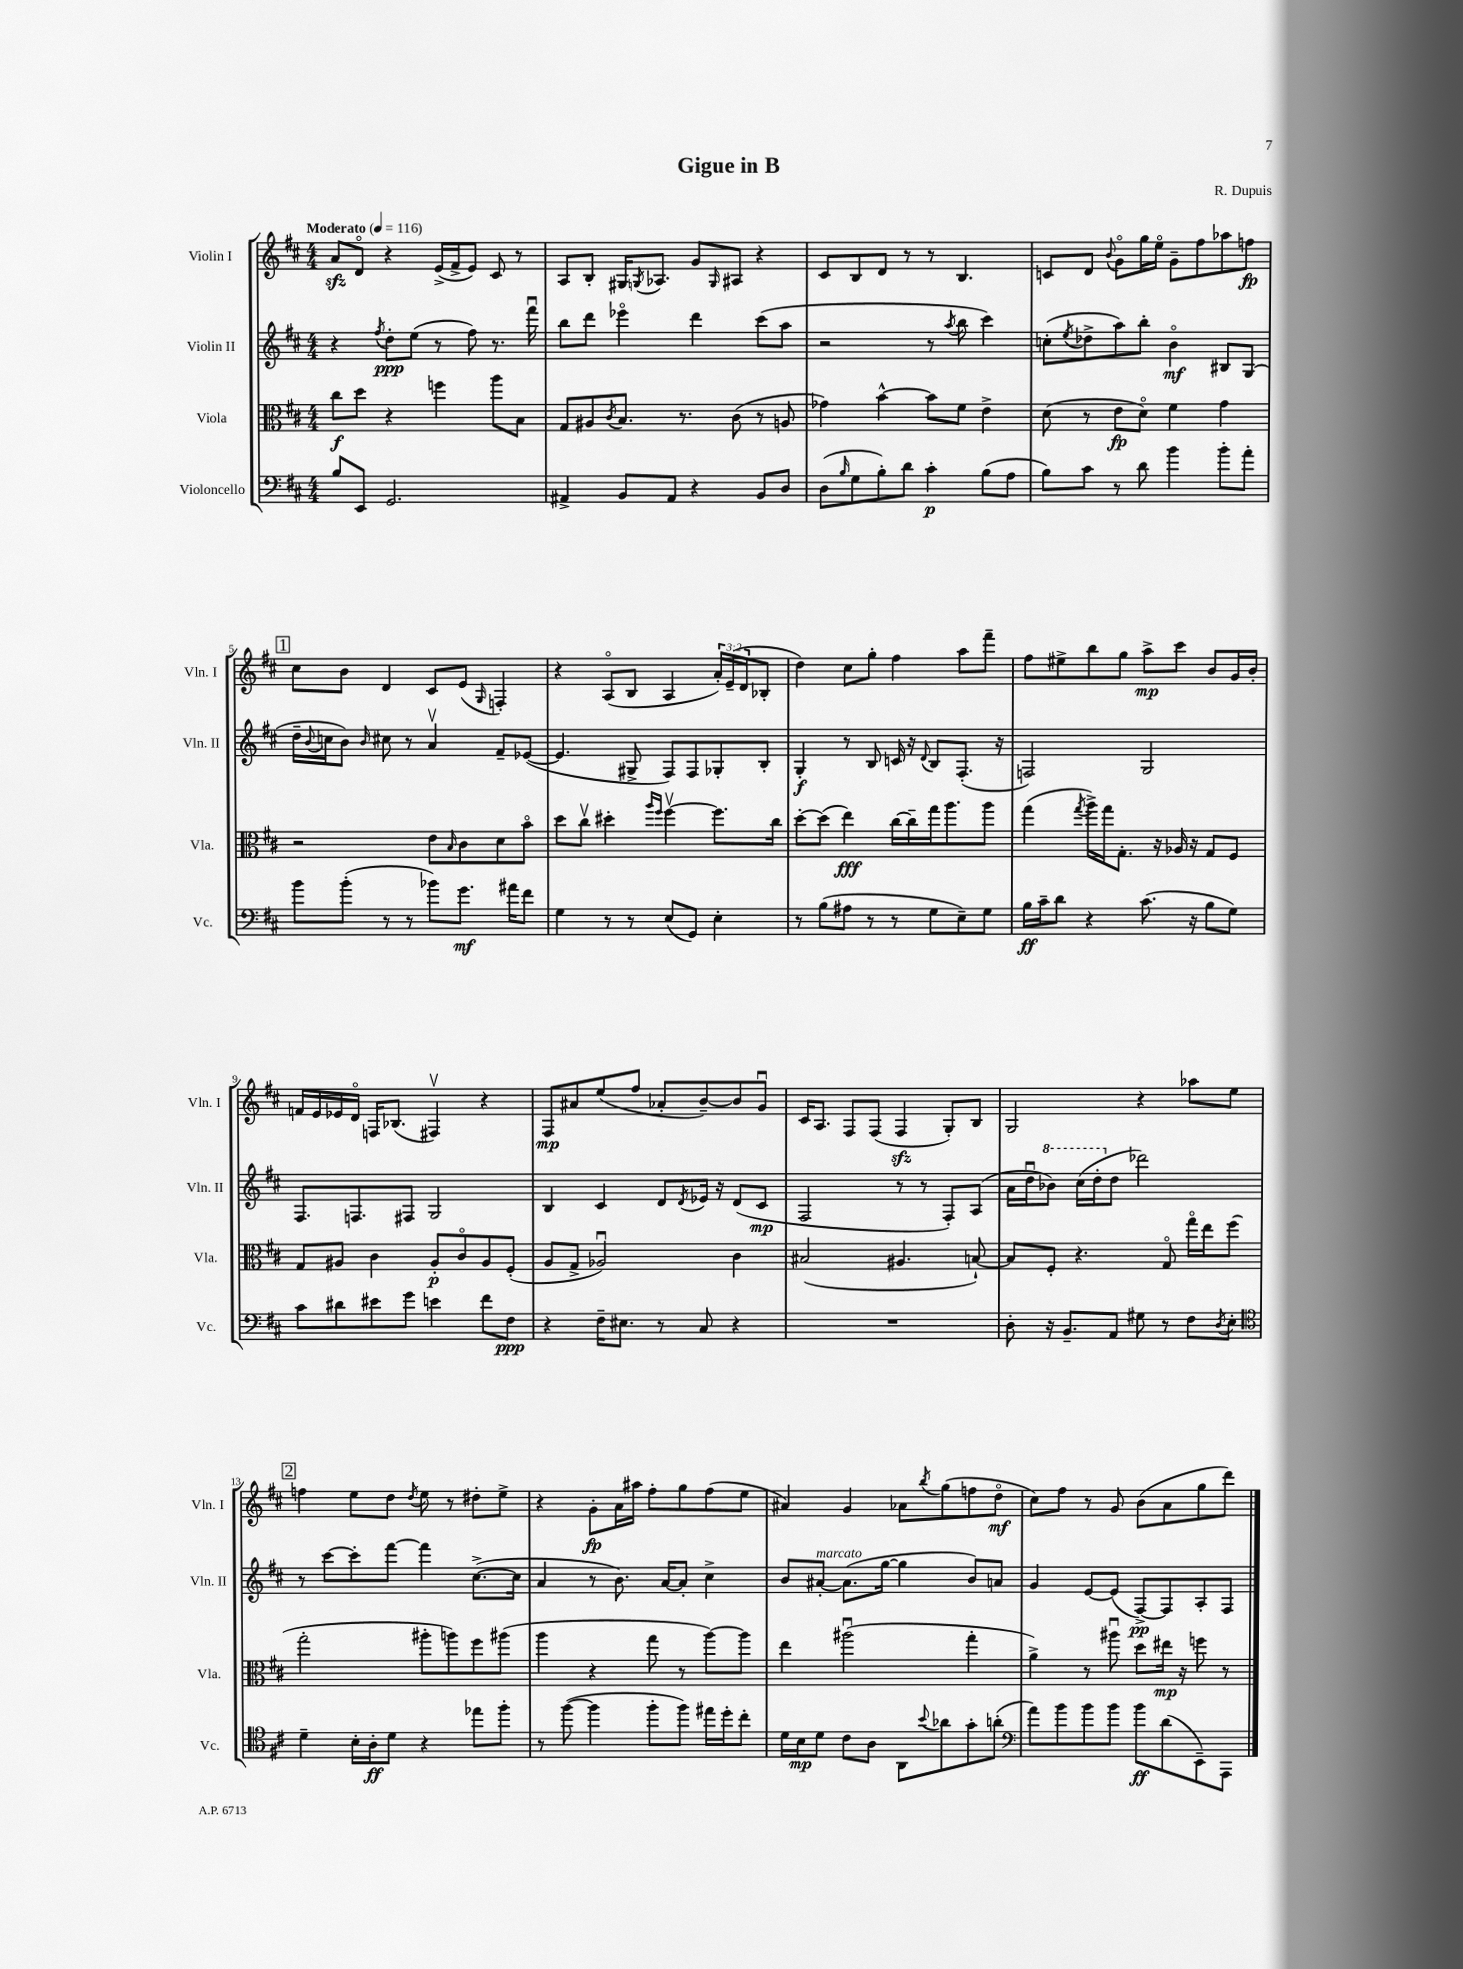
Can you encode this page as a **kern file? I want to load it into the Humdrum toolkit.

**kern	**dynam	**kern	**dynam	**kern	**dynam	**kern	**dynam
*part4	*part4	*part3	*part3	*part2	*part2	*part1	*part1
*staff4	*staff4	*staff3	*staff3	*staff2	*staff2	*staff1	*staff1
*I"Violoncello	*	*I"Viola	*	*I"Violin II	*	*I"Violin I	*
*I'Vc.	*	*I'Vla.	*	*I'Vln. II	*	*I'Vln. I	*
*clefF4	*	*clefC3	*	*clefG2	*	*clefG2	*
*k[f#c#]	*	*k[f#c#]	*	*k[f#c#]	*	*k[f#c#]	*
*M4/4	*	*M4/4	*	*M4/4	*	*M4/4	*
*MM116	*	*MM116	*	*MM116	*	*MM116	*
=1	=1	=1	=1	=1	=1	=1	=1
!	!	!	!	!	!	!LO:TX:a:B:t=Moderato	!
8B/L	.	8cc#\L	f	4r	.	8azz/L	.
8EE/J	.	8dd\J	.	.	.	8d/J	.
.	.	.	.	8qff#/	.	.	.
2.GG/	.	4r	.	8dd'\L	ppp	4r	.
.	.	.	.	(8ee\J	.	.	.
.	.	4ffn\	.	8r	.	(16e^/LL	.
.	.	.	.	.	.	16f#^/J	.
.	.	.	.	8ff#\)	.	8e/J)	.
.	.	8aa\L	.	8.r	.	8c#/	.
.	.	8B\J	.	.	.	8r	.
.	.	.	.	16fff#u\	.	.	.
=2	=2	=2	=2	=2	=2	=2	=2
4AA#X^/	.	8G/L	.	8bb\L	.	8A/L	.
.	.	8A#X/	.	8ddd\J	.	8B'/J	.
.	.	8qc#/	.	.	.	.	.
8BB/L	.	8.B/J	.	4eee-X\	.	16G#X/KL	.
.	.	.	.	.	.	8qGn/	.
.	.	.	.	.	.	8.A-X/J	.
8AA#/J	.	.	.	.	.	.	.
.	.	8.r	.	.	.	.	.
4r	.	.	.	4ddd\	.	8g/L	.
.	.	.	.	.	.	16qqG/	.
.	.	(8c#\	.	.	.	8A#X/J	.
8BB/L	.	8r	.	(8ccc#\L	.	4r	.
8D/J	.	8An/	.	8aa\J	.	.	.
=3	=3	=3	=3	=3	=3	=3	=3
(8D\L	.	4g-X\)	.	2r	.	8c#/L	.
16qqB/	.	.	.	.	.	.	.
8G\	.	.	.	.	.	8B/	.
8B'\)	.	[4b^^\	.	.	.	8d/J	.
8d\J	.	.	.	.	.	8r	.
4c#'\	p	8b\L]	.	8r	.	8r	.
.	.	.	.	8qaa/	.	.	.
.	.	8f#\J	.	8bb\	.	4.B/	.
(8B\L	.	4e^\	.	4ccc#\)	.	.	.
8A\J	.	.	.	.	.	.	.
=4	=4	=4	=4	=4	=4	=4	=4
8B\L)	.	(8d\	.	(8ccn'\L	.	8cn/L	.
.	.	.	.	8qee/	.	.	.
8c#\J	.	8r	.	8dd-X^\	.	8d/J	.
.	.	.	.	.	.	8qqb/	.
8r	.	8e\L	fp	8aa\)	.	8g\L	.
8d\	.	8d\J)	.	8bb'\J	.	16gg\L	.
.	.	.	.	.	.	16ee\JJ	.
4b\	.	4f#\	.	4b\	mf	8g~\L	.
.	.	.	.	.	.	8ff#\	.
8b'\L	.	4g\	.	8B#X/L	.	8aa-X\	.
8a'\J	.	.	.	(8G/J	.	8ffn\J	fp
!!LO:LB:g=z
!!LO:REH:place=s1:t=1
=5	=5	=5	=5	=5	=5	=5	=5
8b\L	.	2r	.	16dd~\LL	.	8cc#\L	.
.	.	.	.	8qqb/	.	.	.
.	.	.	.	16ccn\J	.	.	.
(8b'\J	.	.	.	8b\J)	.	8b\J	.
.	.	.	.	16qqb/	.	.	.
8r	.	.	.	8cc#X\	.	4d/	.
8r	.	.	.	8r	.	.	.
8b-X\L)	.	8e\L	.	4av/	.	8c#/L	.
.	.	16qqB/	.	.	.	.	.
8.g\J	mf	8c#\	.	.	.	(8e/J	.
.	.	.	.	.	.	16qqG/	.
.	.	8d\	.	8f#~/L	.	4Fn'/)	.
16a#X\KL	.	.	.	.	.	.	.
8f#\J	.	8b\J	.	([8e-X/J	.	.	.
=6	=6	=6	=6	=6	=6	=6	=6
4G\	.	8dd\L	.	4.e-/]	.	4r	.
.	.	8cc#v\J	.	.	.	.	.
8r	.	4dd#X'\	.	.	.	(8A/L	.
8r	.	.	.	8G#X^/	.	8B/J	.
.	.	16qqaa/LL	.	.	.	.	.
.	.	16qqff#/JJ	.	.	.	.	.
(8E/L	.	[4ff#v\	.	8F#/L)	.	4A/	.
8GG/J)	.	.	.	8F#/	.	.	.
4E'\	.	8.ff#\L]	.	8G-X'/	.	24a'/LL)	.
.	.	.	.	.	.	(24e~/	.
.	.	.	.	.	.	24d/J	.
.	.	.	.	8B'/J	.	8B-X'/J	.
.	.	16cc#\Jk	.	.	.	.	.
=7	=7	=7	=7	=7	=7	=7	=7
8r	.	[8dd'\L	.	4G'/	f	4dd\)	.
(8B\L	.	(8dd\J]	.	.	.	.	.
8A#X\J	.	4ee\)	fff	8r	.	8cc#\L	.
8r	.	.	.	8B/	.	8gg'\J	.
8r	.	[16cc#\LL	.	16cn/	.	4ff#\	.
.	.	16cc#~\]	.	16r	.	.	.
.	.	.	.	8qqd/	.	.	.
8G\L	.	16gg\J	.	8B/L	.	.	.
.	.	8.aa\	.	.	.	.	.
8E~\)	.	.	.	(8.F#'/J	.	8aa\L	.
8G\J	.	8aa\J	.	.	.	8fff#~\J	.
.	.	.	.	16r	.	.	.
=8	=8	=8	=8	=8	=8	=8	=8
16B\LL	ff	(4gg\	.	2Fn/)	.	8ff#\L	.
16c#~\J	.	.	.	.	.	.	.
8d\J	.	.	.	.	.	8ee#X^\	.
.	.	8qgg/	.	.	.	.	.
4r	.	16aa^\LL)	.	.	.	8bb\	.
.	.	16gg\J	.	.	.	.	.
.	.	8.G'\J	.	.	.	8gg\J	.
(8.c#\	.	.	.	2G/	.	8aa^\L	mp
.	.	16r	.	.	.	.	.
.	.	16A-X/	.	.	.	8ccc#\J	.
16r	.	16r	.	.	.	.	.
8B\L	.	8G/L	.	.	.	8b/L	.
8G\J)	.	8F#/J	.	.	.	16g/L	.
.	.	.	.	.	.	16b'/JJ	.
!!LO:LB:g=z
=9	=9	=9	=9	=9	=9	=9	=9
8c#\L	.	8G/L	.	8.F#/L	.	16fn/LL	.
.	.	.	.	.	.	16e/	.
8d#X\	.	8A#X/J	.	.	.	16e-X/	.
.	.	.	.	8.Fn/	.	16d/JJ	.
8e#X\	.	4c#\	.	.	.	16Fn/KL	.
.	.	.	.	.	.	(8.B-X/J	.
8g\J	.	.	.	8F#X/J	.	.	.
4en\	.	8A#'/L	p	2G/	.	4F#Xv/)	.
.	.	8c#/	.	.	.	.	.
8f#\L	.	8A#/	.	.	.	4r	.
8F#\J	ppp	(8F#'/J	.	.	.	.	.
=10	=10	=10	=10	=10	=10	=10	=10
4r	.	8A/L	.	4B/	.	8F#/L	mp
.	.	8G^/J	.	.	.	8a#X/	.
16F#~\KL	.	2A-Xu/)	.	4c#/	.	(8ee/	.
8.E#X\J	.	.	.	.	.	.	.
.	.	.	.	.	.	8ff#/J	.
8r	.	.	.	8d/L	.	8a-X'/L	.
.	.	.	.	8qd/	.	.	.
8C#/	.	.	.	16e-X/Jk	.	[8b~/)	.
.	.	.	.	16r	.	.	.
4r	.	4c#\	.	(8d/L	.	8b/]	.
.	.	.	.	8c#/J	mp	8gu/J	.
=11	=11	=11	=11	=11	=11	=11	=11
1r	.	(2B#X/	.	2F#/	.	16c#/KL	.
.	.	.	.	.	.	8.A/J	.
.	.	.	.	.	.	8F#/L	.
.	.	.	.	.	.	(8F#/J	.
.	.	4.A#X/	.	8r	.	4F#zz/	.
.	.	.	.	8r	.	.	.
.	.	.	.	8F#'/L)	.	8G'/L)	.
.	.	[8Bn`/)	.	(8A/J	.	8B/J	.
=12	=12	=12	=12	=12	=12	=12	=12
8D'\	.	8B/L]	.	16a\LL	.	2G/	.
.	.	.	.	16ddu\J	.	.	.
*	*	*	*	*8va	*	*	*
16r	.	8F#'/J	.	8bb-X\J)	.	.	.
8.BB~/L	.	.	.	.	.	.	.
.	.	4.r	.	(16ccc#\LL	.	.	.
.	.	.	.	16ddd'\J	.	.	.
*	*	*	*	*X8va	*	*	*
8AA/J	.	.	.	8dd\J	.	.	.
8G#X\	.	.	.	2ddd-X\)	.	4r	.
8r	.	8G/	.	.	.	.	.
8F#\L	.	16gg\LL	.	.	.	8aa-X\L	.
.	.	16ee\J	.	.	.	.	.
8qD/	.	.	.	.	.	.	.
8E'\J	.	(8ff#\J	.	.	.	8ee\J	.
!!LO:LB:g=z
!!LO:REH:place=s1:t=2
=13	=13	=13	=13	=13	=13	=13	=13
*clefC4	*	*	*	*	*	*	*
4d~\	.	2gg'\	.	8r	.	4ffn\	.
.	.	.	.	[8ccc#\L	.	.	.
16B'\LL	.	.	.	8ccc#'\]	.	8ee\L	.
16A'\J	ff	.	.	.	.	.	.
8d\J	.	.	.	[8fff#\J	.	8dd\J	.
.	.	.	.	.	.	8qdd/	.
4r	.	8aa#X'\L	.	4fff#\]	.	8ee\	.
.	.	8aan\)	.	.	.	8r	.
8ee-X\L	.	8ff#\	.	([8.cc#^\L	.	8dd#X'\L	.
8ff#'\J	.	(8aa#X\J	.	.	.	8ee^\J	.
.	.	.	.	16cc#\Jk]	.	.	.
=14	=14	=14	=14	=14	=14	=14	=14
8r	.	4aa\	.	4a/	.	4r	.
([8ff#\	.	.	.	.	.	.	.
4ff#\]	.	4r	.	8r	.	8g'\L	fp
.	.	.	.	8.b\)	.	16a\L	.
.	.	.	.	.	.	16aa#X\JJ	.
8ff#'\L	.	8gg\	.	.	.	8ff#'\L	.
.	.	.	.	[16a/KL	.	.	.
8ff#\J)	.	8r	.	8a'/J]	.	8gg\	.
16ee#X\LL	.	[8aa\L)	.	4cc#^\	.	(8ff#\	.
16dd'\J	.	.	.	.	.	.	.
8cc#'\J	.	8aa\J]	.	.	.	8ee\J	.
=15	=15	=15	=15	=15	=15	=15	=15
16d\LL	.	4ee\	.	8b/L	.	4a#X/)	.
16B\J	mp	.	.	.	.	.	.
!	!	!	!	!LO:TX:a:i:t=marcato	!	!	!
8d\J	.	.	.	[8a#X'/J	.	.	.
8c#\L	.	(2aa#Xu\	.	(8.a#\L]	.	4g/	.
8A\J	.	.	.	.	.	.	.
.	.	.	.	[16gg\Jk	.	.	.
8AA\L	.	.	.	4gg\]	.	8a-X\L	.
8qqb/	.	.	.	.	.	8qbb/	.
8a-X\	.	.	.	.	.	(8gg\	.
8g'\	.	4gg'\	.	8b/L)	.	8ffn\	.
(8an'\J	.	.	.	8an/J	.	8dd\J	mf
=16	=16	=16	=16	=16	=16	=16	=16
*clefF4	*	*	*	*	*	*	*
8a\L)	.	4a^\)	.	4g/	.	8cc#\L)	.
8b\	.	.	.	.	.	8ff#\J	.
8b\	.	8r	.	[8e/L	.	8r	.
8b\J	.	8aa#Xu\	.	(8e/J]	.	8g/	.
8b\L	ff	8dd\L	.	[8F#^/L)	pp	(8b\L	.
(8d\	.	16ee#X\Jk	mp	8F#/]	.	8a\	.
.	.	16r	.	.	.	.	.
8EE~\)	.	8ffn\	.	8A'/	.	8gg\	.
8AAA\J	.	8r	.	8F#/J	.	8ddd\J)	.
==	==	==	==	==	==	==	==
*-	*-	*-	*-	*-	*-	*-	*-
